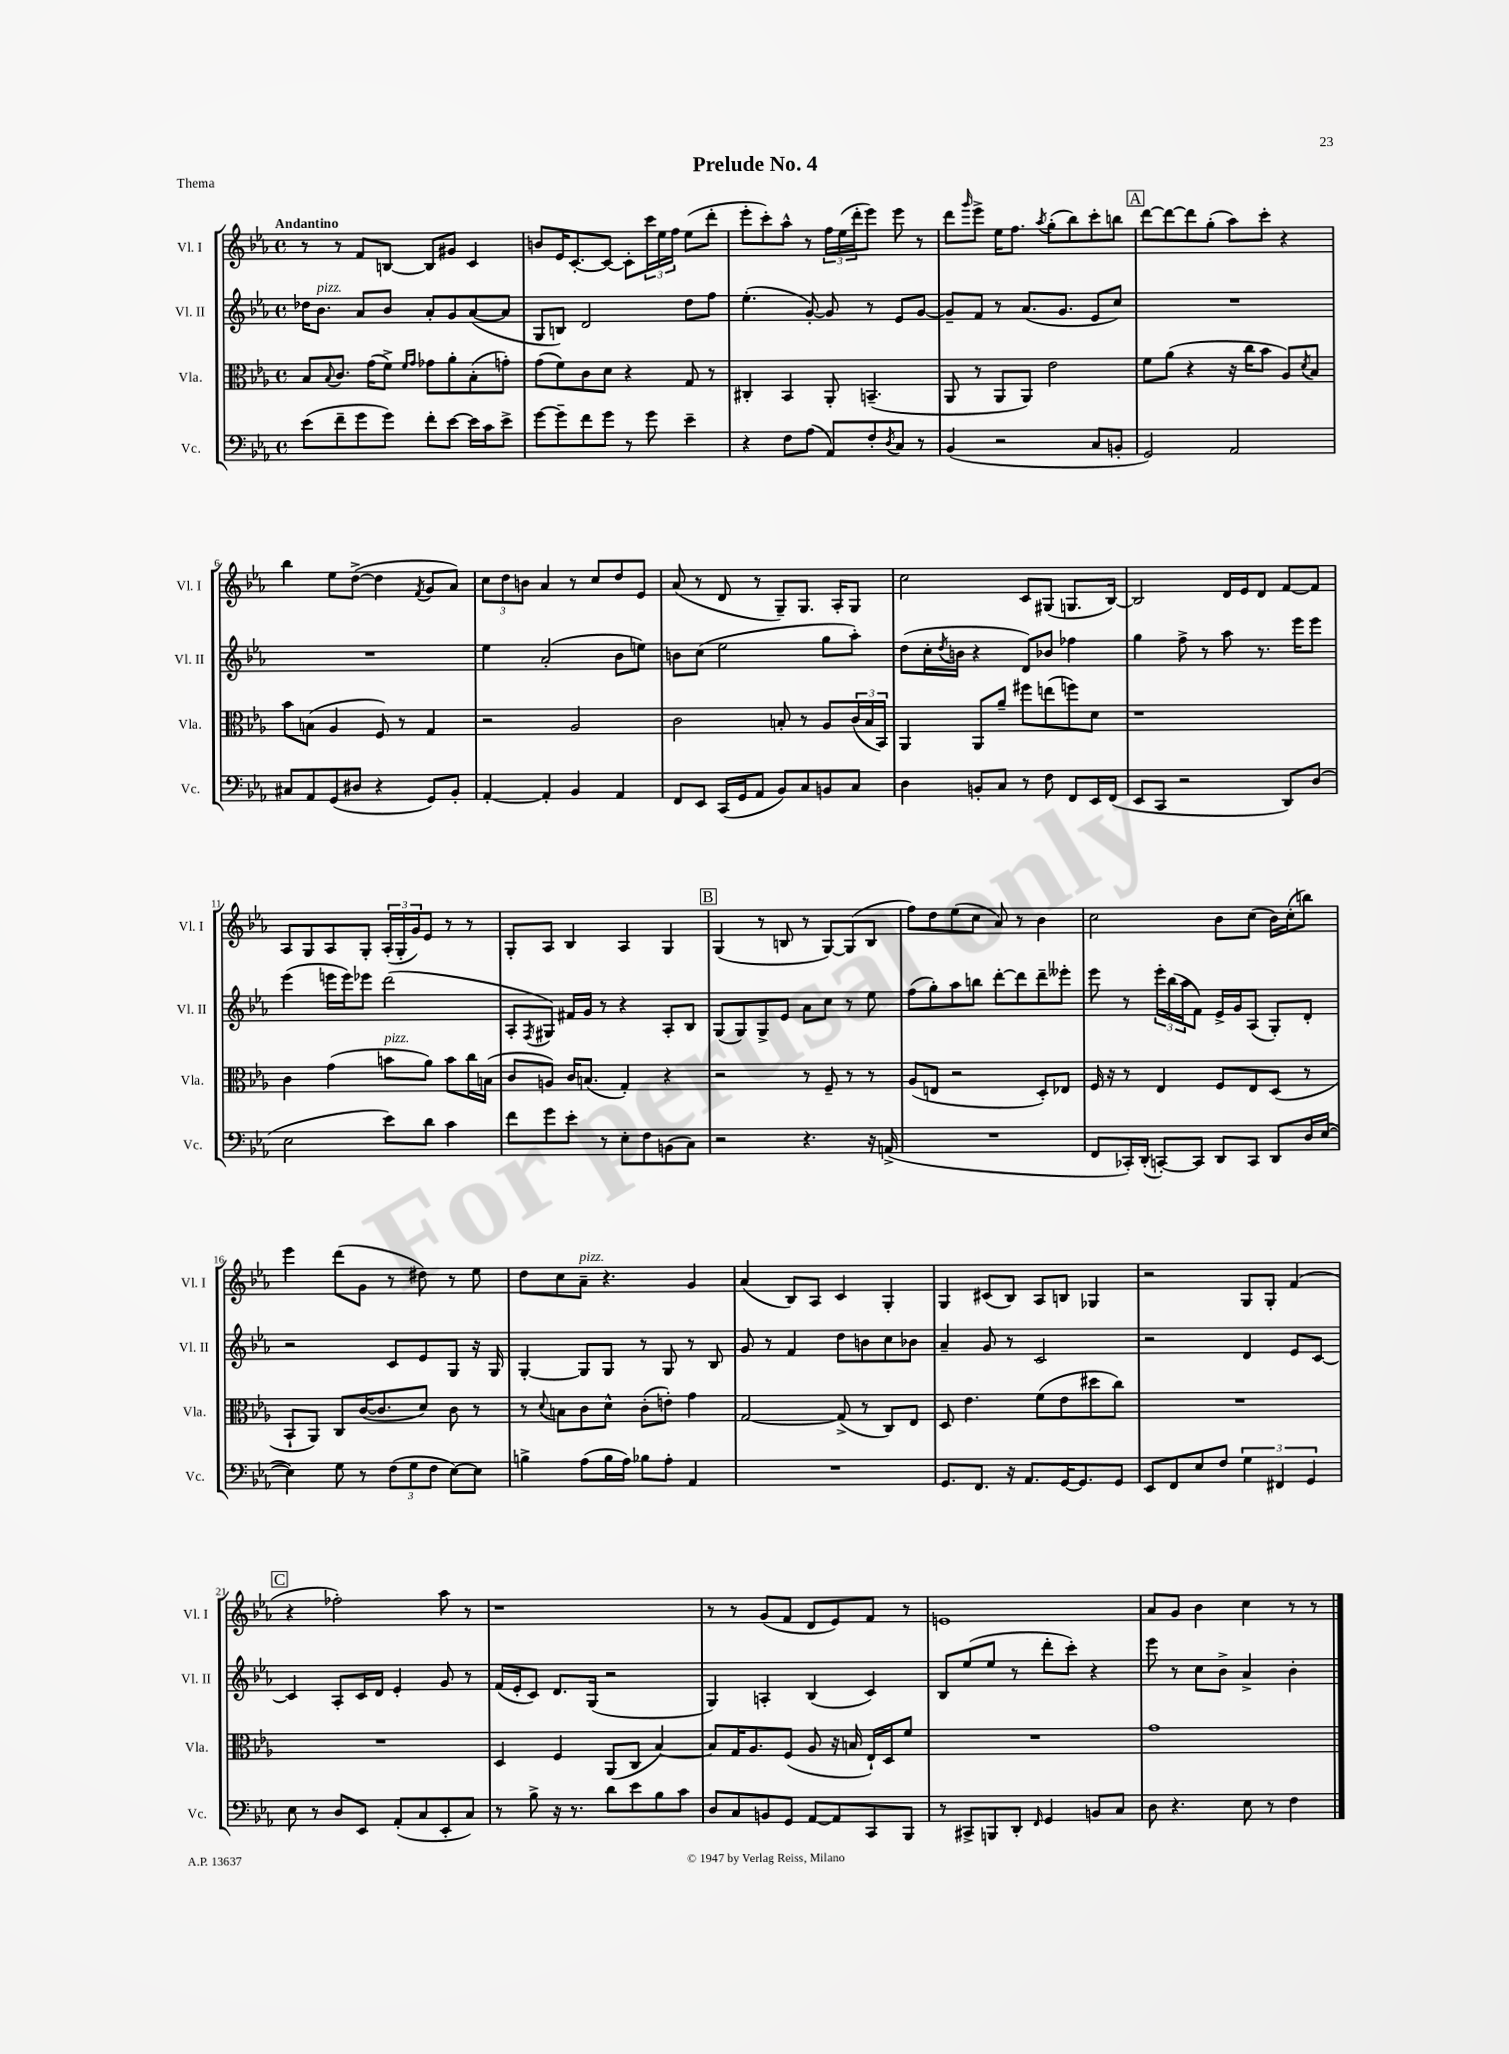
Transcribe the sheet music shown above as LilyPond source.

\header { title = "Prelude No. 4" piece = "Thema" }
<<
\new StaffGroup <<
\new Staff = "s0" \with { instrumentName = "Vl. I" shortInstrumentName = "Vl. I" } {
    \clef treble \key ees \major \defaultTimeSignature \time 4/4 \tempo "Andantino"
    r8 r8 f'8 b8~ b8 gis'8 c'4 |
    b'8 ees'16 c'8.~-. c'8~ c'8-. \tuplet 3/2 { c'''16 ees''16 f''16 } ees''8( d'''8-. |
    ees'''8-. c'''8-.) aes''8-^ r8 \tuplet 3/2 { f''16 ees''16( d'''16-. } ees'''8) ees'''8 r8 |
    d'''8 \grace { g'''16 } ees'''8-> ees''16 f''8. \acciaccatura { aes''8 } g''8-.( bes''8) c'''8-. b''8 |
    \mark \markup { \box "A" } d'''8~ d'''8~ d'''8 g''8-.( aes''8) c'''8-. r4 |
    bes''4 ees''8 d''8~->( d''4 \acciaccatura { f'8 } g'8 aes'8) |
    \tuplet 3/2 { c''8 d''8 b'8 } aes'4 r8 c''8 d''8 ees'8 |
    aes'8( r8 d'8 r8 g8--) g8. aes16-. g8 |
    c''2 c'8 gis8( g8. bes16~) |
    bes2 d'16 ees'16 d'8 f'8~ f'8 |
    aes8 g8 aes8 g8-. \tuplet 3/2 { aes16-.( g16-. g'16) } ees'8 r8 r8 |
    g8-. aes8 bes4 aes4 g4 |
    \mark \markup { \box "B" } g4( r8 b8 r8 g8~) g8( b8 |
    f''8) d''8 ees''8( c''8 aes'8) r8 bes'4 |
    c''2 bes'8 c''8( bes'16) c''16-.( b''8) |
    ees'''4 d'''8( g'8 r8 dis''8) r8 ees''8 |
    d''8 c''8 aes'8--^\markup { \italic "pizz." } r4. g'4 |
    aes'4( bes8) aes8 c'4 g4-. |
    g4 cis'8( bes8) aes8 b8 ges4 |
    r2 g8 g8-. f'4( |
    \mark \markup { \box "C" } r4 fes''2-.) aes''8 r8 |
    r1 |
    r8 r8 g'8( f'8 d'8 ees'8) f'8 r8 |
    e'1 |
    aes'8 g'8 bes'4 c''4 r8 r8 \bar "|." |
}
\new Staff = "s1" \with { instrumentName = "Vl. II" shortInstrumentName = "Vl. II" } {
    \clef treble \key ees \major \defaultTimeSignature \time 4/4
    des''16 bes'8.^\markup { \italic "pizz." } aes'8 bes'8 aes'8-. g'8 aes'8~( aes'8 |
    g8 b8) d'2 d''8 f''8 |
    ees''4.-.( g'8~-.) g'8 r8 ees'8 g'8~ |
    g'8-- f'8 r8 aes'8.( g'8. ees'8 c''8) |
    \mark \markup { \box "A" } R1 |
    R1 |
    ees''4 aes'2-.( bes'8 e''8) |
    b'8 c''8( ees''2 g''8 aes''8-.) |
    d''8( c''16-. \acciaccatura { d''8 } b'16 r4 d'8) bes'8 fes''4 |
    g''4 f''8-> r8 aes''8 r8. ees'''16 ees'''8 |
    ees'''4( e'''16 e'''16) ees'''8 d'''2( |
    aes8-. \acciaccatura { f8 } gis8) fis'16 g'16 r8 r4 aes8-. bes8 |
    \mark \markup { \box "B" } g8( g8) g8-> ees'8 aes'8 c''8 r8 ees''8 |
    f''8( g''8-.) aes''8 b''8 d'''8~-. d'''8 d'''8-- eeses'''8-. |
    ees'''8 r8 \tuplet 3/2 { ees'''16-. bes''16( aes''16 } f'8) ees'16-> g'16 aes8( g8-.) d'8-. |
    r2 c'8 ees'8 g8 r16 g16 |
    g4~-. g8 g8 r8 g8 r8 bes8 |
    g'8 r8 f'4 d''8 b'8 c''8 bes'8 |
    aes'4-- g'8 r8 c'2 |
    r2 d'4 ees'8 c'8~ |
    \mark \markup { \box "C" } c'4 aes8-. c'16 d'16 ees'4-. g'8 r8 |
    f'16( ees'16-. c'8) d'8. g16( r2 |
    g4) a4-. bes4( c'4) |
    bes8 ees''8( ees''8 r8 d'''8-. c'''8-.) r4 |
    ees'''8 r8 c''8 bes'8-> aes'4-> bes'4-. \bar "|." |
}
\new Staff = "s2" \with { instrumentName = "Vla." shortInstrumentName = "Vla." } {
    \clef alto \key ees \major \defaultTimeSignature \time 4/4
    bes8 \appoggiatura { bes8 } c'8. g'16( f'8->) \grace { f'16 g'16 } ges'8 aes'8-. bes8-.( g'8-.) |
    g'8( f'8) c'8 d'8 r4 g8 r8 |
    cis4-. bes,4 aes,8-. b,4.--( |
    aes,8 r8 aes,8 aes,8) ees'2 |
    \mark \markup { \box "A" } f'8 aes'8( r4 r16 c''16 bes'8 aes8) \acciaccatura { d'8 } bes8 |
    bes'8 b8( aes4 f8) r8 g4 |
    r2 aes2 |
    c'2 b8-. r8 aes8 \tuplet 3/2 { c'16( b16 bes,16) } |
    aes,4 aes,8 aes'8-- fis''8 e''8( f''8) d'8 |
    r1 |
    c'4 g'4( b'8^\markup { \italic "pizz." } aes'8) b'8 c''16 b16( |
    c'8 a8) c'16 b8.( g4-.) r4 |
    \mark \markup { \box "B" } r2 r8 f8-- r8 r8 |
    aes8( e8 r2 d8-.) ees8 |
    f16 r16 r8 ees4 f8 ees8 d8( r8 |
    bes,8-! aes,8) c8 c'16~( c'8. d'8) c'8 r8 |
    r8 \appoggiatura { d'8 } b8 c'8 d'8-^ c'8-.( e'8-.) g'4 |
    g2~ g8->( r8 c8) ees8 |
    d8 ees'4. f'8( ees'8 dis''8 c''8) |
    R1 |
    \mark \markup { \box "C" } R1 |
    d4 f4 aes,8( c8 bes4~) |
    bes8 g16 aes8. f8( aes8 r16 b16 ees16-!) d16 f'8 |
    R1 |
    g'1 \bar "|." |
}
\new Staff = "s3" \with { instrumentName = "Vc." shortInstrumentName = "Vc." } {
    \clef bass \key ees \major \defaultTimeSignature \time 4/4
    ees'8( f'8-- g'8 g'8) f'8-. ees'8~ ees'16 c'16 ees'8-> |
    g'8~ g'8-- f'8 g'8 r8 g'8 ees'4-- |
    r4 f8 aes8( aes,8) f8-. \acciaccatura { d8 } c8 r8 |
    bes,4( r2 c8 b,8-. |
    \mark \markup { \box "A" } g,2) aes,2 |
    cis8 aes,8 g,8( dis8 r4 g,8) bes,8-. |
    aes,4~-. aes,4-. bes,4 aes,4 |
    f,8 ees,8 c,16( g,16 aes,8 bes,8) c8 b,8 c8 |
    d4 b,8-. c8 r8 f8 f,8 ees,16 f,16( |
    ees,8 c,8 r2 d,8) d8( |
    ees2 ees'8) d'8 c'4 |
    f'8 g'8 ees'8-. r8 ees8-. f8 b,8( c8) |
    \mark \markup { \box "B" } r2 r4. r16 a,16->( |
    R1 |
    f,8 ces,16-.) d,16-.( c,8~-.) c,8 d,8 c,8 d,8 d16 ees16~( |
    ees4) g8 r8 \tuplet 3/2 { f8( g8 f8 } ees8~) ees8 |
    b4-> aes8( b16 aes16) bes8 aes8-. aes,4 |
    R1 |
    g,8. f,8. r16 aes,8. g,16~ g,8. g,8 |
    ees,8 f,8 ees8 f8 \tuplet 3/2 { g4 fis,4 g,4 } |
    \mark \markup { \box "C" } ees8 r8 d8 ees,8 aes,8-.( c8 ees,8-. c8) |
    r8 bes8-> r16 r8. d'8 ees'8 bes8 c'8 |
    d8 c8 b,8 g,8 aes,8~ aes,8 c,8 bes,,8 |
    r8 cis,8-> b,,8 d,8-. \grace { f,16 } g,4 b,8 c8 |
    d8 r4. ees8 r8 f4 \bar "|." |
}
>>
>>
